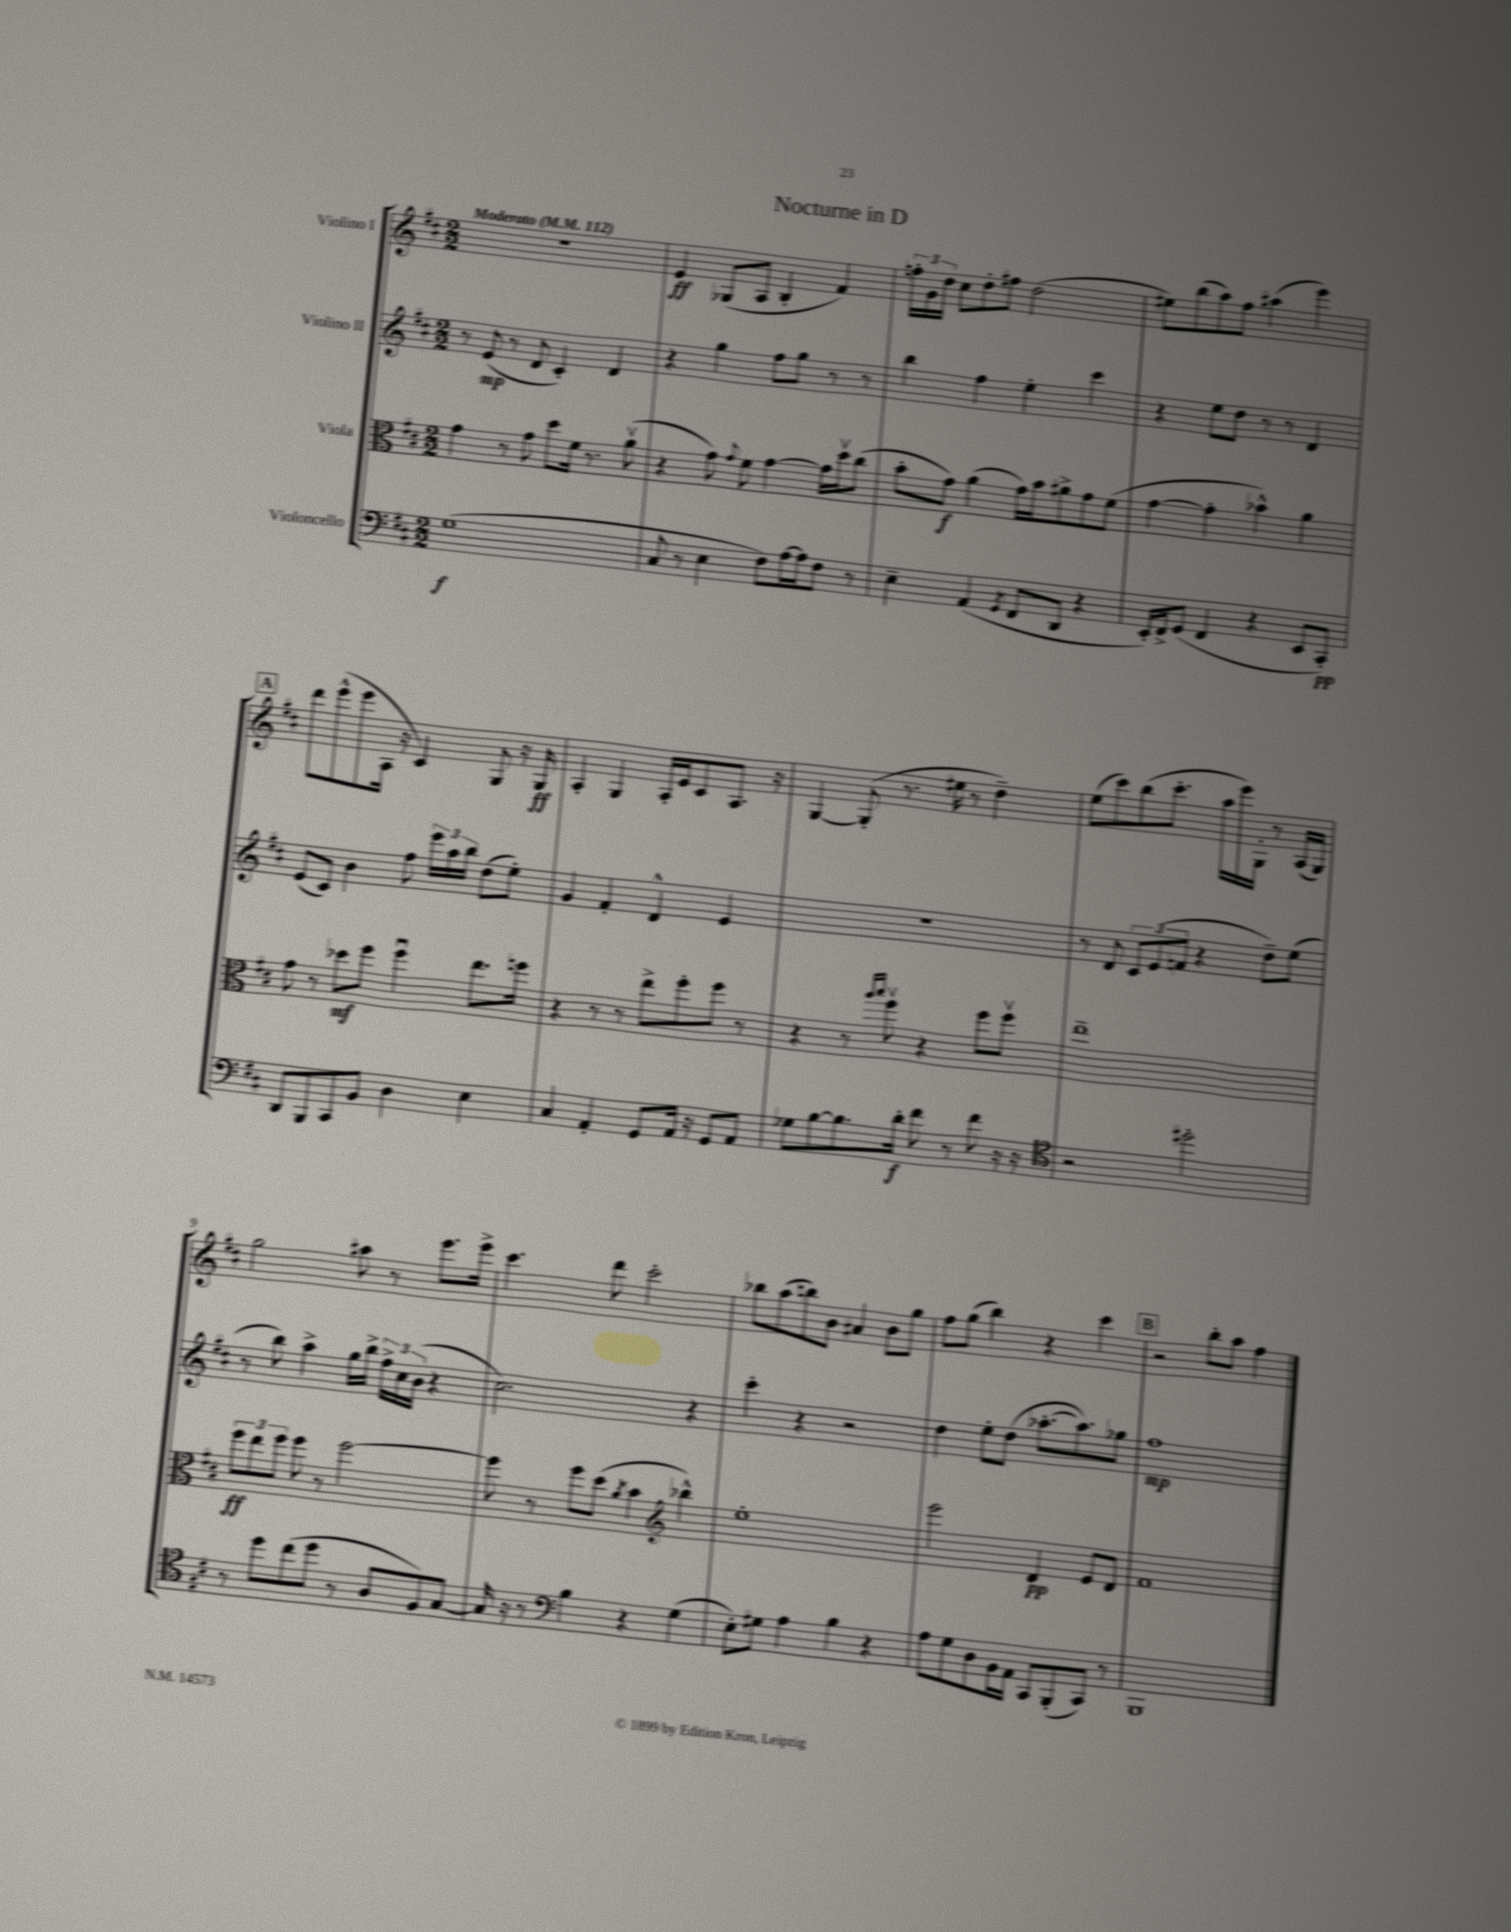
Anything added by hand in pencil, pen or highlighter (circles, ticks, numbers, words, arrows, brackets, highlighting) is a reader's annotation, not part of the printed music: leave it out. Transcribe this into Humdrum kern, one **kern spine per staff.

**kern	**kern	**kern	**kern
*staff4	*staff3	*staff2	*staff1
*clefF4	*clefC3	*clefG2	*clefG2
*k[f#c#]	*k[f#c#]	*k[f#c#]	*k[f#c#]
*M2/2	*M2/2	*M2/2	*M2/2
*MM112	*MM112	*MM112	*MM112
(1G	4g	8r	1r
.	.	(8e	.
.	8r	8r	.
.	8g	8d	.
.	8dd	4c#')	.
.	16f#	.	.
.	8.r	.	.
.	.	4d	.
.	(8av	.	.
=	=	=	=
8C#	4r	4r	4e
8r	.	.	.
4E	8g)	4gg	(8G-
.	8qqg	.	.
.	8f#	.	8A
8F#)	[4g	8ff#	4B'
[16A	.	8gg	.
16A]	.	.	.
8F#	16g]	8r	4f#)
.	16ddv	.	.
8r	(8cc#	8r	.
=	=	=	=
4E~	8b'	4bb	24ff'
.	.	.	24g
.	.	.	24dd
.	8g)	.	8cc#
(4AA	(4a	4ff#	8dd'
.	.	.	8ff#
8qGG	.	.	.
8FF#	16g)	4ee'	(2dd
.	16b	.	.
8DD	8a#^	.	.
4r	8g	4ccc#	.
.	(8f#	.	.
=	=	=	=
16EE')	[4g	4r	8ee#)
16FF#^	.	.	.
(8GG	.	.	(8bb
4FF#	4g']	8ee	8aa)
.	.	8dd	8ff#
4r	4b-^^)	8r	(4aa#
.	.	8r	.
8EE	4a	4d	4eee)
8CC#')	.	.	.
=	=	=	=
8DD	8g	(8e	8ddd
8BBB	8r	8c#)	(8eee^^
8CC#	8dd-	4b	8eee
8BB	8ff#	.	16A
.	.	.	16r
4D	4ff#u	8ff#	4c#)
.	.	24eee	.
.	.	24aa	.
.	.	24bb	.
4E	8.ee	(8dd	8G
.	.	8ee')	16r
.	16ff	.	16G
=	=	=	=
4C#	4r	4g	4A'
4AA'	8r	4f#'	4G
.	8r	.	.
8GG	8ee^	4d^^	16A'
.	.	.	16e
16AA	8ff#'	.	8c#
16r	.	.	.
8GG	8ff#	4e	8.A
8AA	8r	.	.
.	.	.	16r
=	=	=	=
8G-	4r	1r	[4G
[8B	.	.	.
8.B]	8r	.	(8G']
.	16qqaa	.	.
.	16qqbb	.	.
.	8ff#v	.	8.r
16d'	.	.	.
8f#	4r	.	.
.	.	.	16ee#
8r	.	.	8r
8f#	8ff#	.	4dd~)
16r	8ff#v	.	.
16r	.	.	.
=	=	=	=
*clefC4	*	*	*
2r	1ee~	8r	(8ee
.	.	8d	8ccc#)
.	.	12c#	(8bb
.	.	(12e	.
.	.	.	8.ccc#'
.	.	12f	.
2dd#'	.	4r	.
.	.	.	16aa
.	.	.	16eee)
.	.	.	16G'
.	.	8dd~)	8r
.	.	(8ee	(16A
.	.	.	16G)
=	=	=	=
8r	12ff#	8r	2gg
.	12ee	.	.
8dd	.	8bb)	.
.	12ff#	.	.
(8cc#	8ff#	4aa^	.
8dd	8r	.	.
8r	[2ff#	16gg	8aa#
.	.	16bb^	.
8A	.	24ff#^	8r
.	.	24cc#	.
.	.	(24b	.
8F#)	.	4r	8.eee
[8G	.	.	.
.	.	.	16eee^
=	=	=	=
16G]	8ff#]	2.cc#)	4.ccc#
16r	.	.	.
8r	8r	.	.
*clefF4	*	*	*
4B	8ff#	.	.
.	(8dd	.	8ddd
.	8qa	.	.
4r	4b	.	2ccc#'
*	*clefG2	*	*
(4G	4bb-^^)	4r	.
=	=	=	=
8E')	1ee'	4ccc#'	8bb-
8G#	.	.	(8aa
4A	.	4r	8bb)
.	.	.	8b
4B	.	2r	4a#
4r	.	.	8b
.	.	.	8gg
=	=	=	=
8A	2eee	4dd	8ff#
8G	.	.	(8gg
8D	.	8ee'	4bb)
16BB	.	(8dd	.
16AA	.	.	.
8CC#	4d	[8.aa-'	4r
(8BBB'	.	.	.
.	.	8.aa-])	.
8CC#)	8e	.	4ccc#
8r	8d	8gg-	.
=	=	=	=
1BBB	1f#	1ff#	2r
.	.	.	8bb'
.	.	.	8aa
.	.	.	4ff#
==	==	==	==
*-	*-	*-	*-
